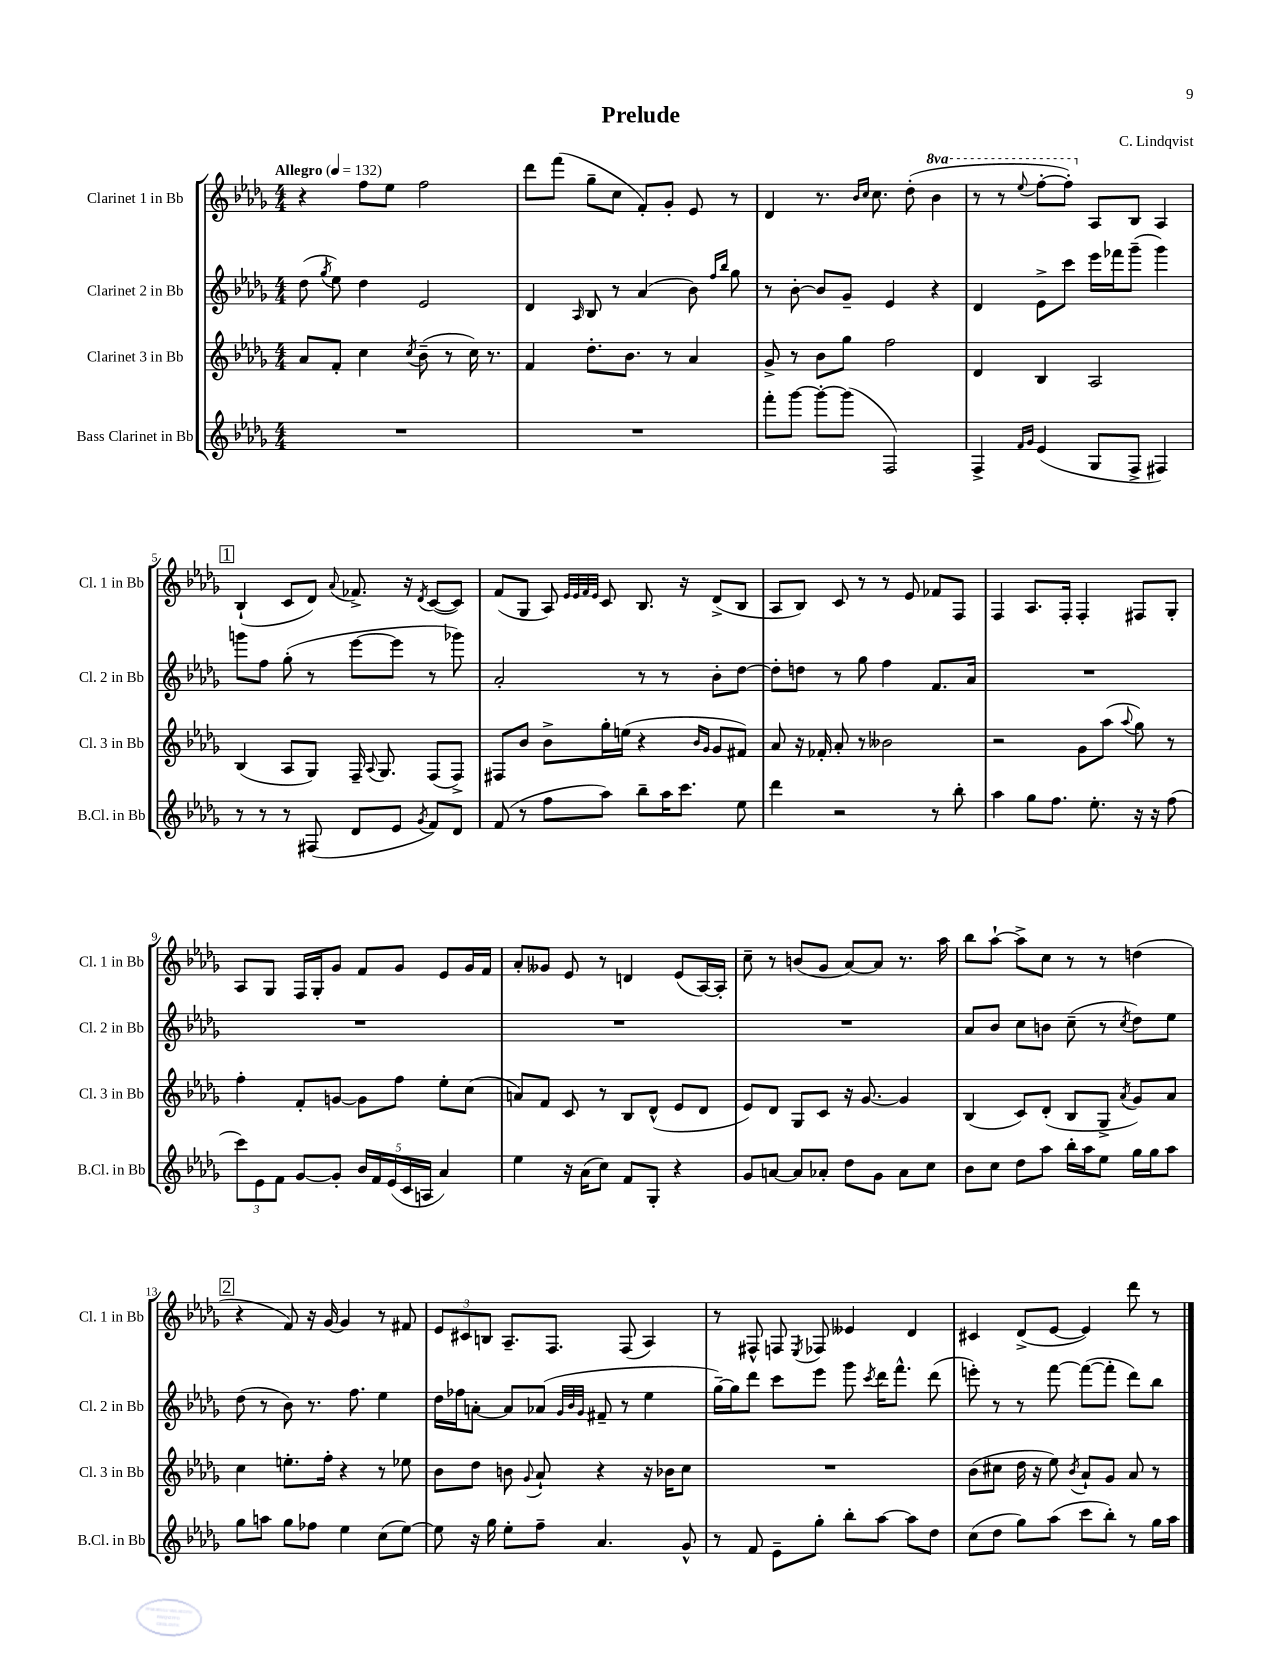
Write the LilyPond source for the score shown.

\header { title = "Prelude" composer = "C. Lindqvist" }
<<
\new StaffGroup <<
\new Staff = "s0" \with { instrumentName = "Clarinet 1 in Bb" shortInstrumentName = "Cl. 1 in Bb" } {
    \clef treble \key des \major \numericTimeSignature \time 4/4 \set Staff.ottavationMarkups = #ottavation-simple-ordinals \tempo "Allegro" 4 = 132
    \autoBeamOff r4 f''8[ ees''8] f''2 |
    des'''8[ f'''8]( ges''8[-- c''8] f'8[-.) ges'8]-. ees'8 r8 |
    des'4 r8. \grace { bes'16[ c''16] } c''8. des''8-.( \ottava #1 bes''4 |
    r8 r8 \appoggiatura { ees'''8 } f'''8[~-. f'''8]-.) \ottava #0 aes8[ bes8] aes4 |
    \mark \markup { \box "1" } bes4-!( c'8[ des'8]) \appoggiatura { aes'8 } fes'8.-> r16 \acciaccatura { des'8 } c'8[~( c'8]) |
    f'8[( ges8] aes8) \grace { ees'32[ ees'32 f'32 ees'32] } c'8 bes8. r16 des'8[->( bes8] |
    aes8[ bes8]) c'8 r8 r8 ees'8 fes'8[ f8] |
    f4 aes8.[ f16]-. f4-. fis8[ ges8]-. |
    aes8[ ges8] f16[ ges16-. ges'8] f'8[ ges'8] ees'8[ ges'16 f'16] |
    aes'8[-. geses'8] ees'8 r8 d'4 ees'8[( aes16~) aes16]-. |
    c''8-- r8 b'8[( ges'8] aes'8[~) aes'8] r8. aes''16 |
    bes''8[ aes''8]~-! aes''8[-> c''8] r8 r8 d''4( |
    \mark \markup { \box "2" } r4 f'8) r16 ges'16~ ges'4 r8 fis'8 |
    \tuplet 3/2 { ees'8[ cis'8 b8] } aes8.[-- f8.] f8( aes4) |
    r8 fis8-^ f8 \acciaccatura { ees8 } fes8 eeses'4 des'4 |
    cis'4 des'8[->( ees'8]~ ees'4) des'''8 r8 \bar "|." |
}
\new Staff = "s1" \with { instrumentName = "Clarinet 2 in Bb" shortInstrumentName = "Cl. 2 in Bb" } {
    \clef treble \key des \major \numericTimeSignature \time 4/4
    \autoBeamOff des''8( \acciaccatura { ges''8 } ees''8) des''4 ees'2 |
    des'4 \grace { aes16 } bes8 r8 aes'4( bes'8) \grace { f''16[ bes''16] } ges''8 |
    r8 bes'8~-. bes'8[ ges'8]-- ees'4 r4 |
    des'4 ees'8[-> c'''8] ees'''16[ fes'''16 ges'''8]--( ges'''4) |
    \mark \markup { \box "1" } g'''8[ f''8] ges''8-.( r8 ees'''8[~ ees'''8] r8 ges'''8) |
    aes'2-. r8 r8 bes'8[-. des''8]~ |
    des''8[-. d''8] r8 ges''8 f''4 f'8.[ aes'16] |
    R1 |
    R1 |
    R1 |
    R1 |
    aes'8[ bes'8] c''8[ b'8] c''8--( r8 \acciaccatura { c''8 } des''8[) ees''8] |
    \mark \markup { \box "2" } des''8( r8 bes'8) r8. f''8. ees''4 |
    des''16[ fes''16 a'8]~-. a'8[ aes'8]( \grace { ges'32[ bes'32 ges'32] } fis'8-- r8 ees''4 |
    ges''16[~--) ges''16 des'''8] c'''8[ ees'''8] ges'''8 \acciaccatura { c'''8 } des'''16[ f'''8.]-^ des'''8( |
    e'''8-.) r8 r8 f'''8~ f'''8[~( f'''8]-. des'''8[) bes''8] \bar "|." |
}
\new Staff = "s2" \with { instrumentName = "Clarinet 3 in Bb" shortInstrumentName = "Cl. 3 in Bb" } {
    \clef treble \key des \major \numericTimeSignature \time 4/4
    \autoBeamOff aes'8[ f'8]-. c''4 \acciaccatura { c''8 } bes'8--( r8 c''16) r8. |
    f'4 des''8.[-. bes'8.] r8 aes'4 |
    ges'8-> r8 bes'8[ ges''8] f''2 |
    des'4 bes4 aes2 |
    \mark \markup { \box "1" } bes4( aes8[ ges8]) f16-- \appoggiatura { aes8 } ges8. f8[( f8]->) |
    fis8[ bes'8] bes'8[-> ges''16-. e''16]( r4 \grace { bes'16[ ges'16] } ges'8[ fis'8]) |
    aes'8 r16 fes'16-. aes'8-. r8 beses'2 |
    r2 ges'8[ aes''8]( \appoggiatura { aes''8 } ges''8) r8 |
    f''4-. f'8[-. g'8]~ g'8[ f''8] ees''8[-. c''8]( |
    a'8[) f'8] c'8 r8 bes8[ des'8]-^( ees'8[ des'8] |
    ees'8[) des'8] ges8[ c'8] r16 ges'8.~ ges'4 |
    bes4( c'8[) des'8]-.( bes8[ ges8]-> \acciaccatura { aes'8 } ges'8[) aes'8] |
    \mark \markup { \box "2" } c''4 e''8.[-. f''16]-. r4 r8 ees''8 |
    bes'8[ des''8] b'8 \appoggiatura { ges'8 } aes'8-! r4 r16 bes'16[ c''8] |
    R1 |
    bes'8[( cis''8] des''16 r16 ees''8) \acciaccatura { bes'8 } aes'8[-! ges'8] aes'8 r8 \bar "|." |
}
\new Staff = "s3" \with { instrumentName = "Bass Clarinet in Bb" shortInstrumentName = "B.Cl. in Bb" } {
    \clef treble \key des \major \numericTimeSignature \time 4/4
    \autoBeamOff R1 |
    R1 |
    f'''8[-. ges'''8]~ ges'''8[~-. ges'''8]( f2) |
    f4-> \grace { f'16[ ges'16] } ees'4( ges8[ f8]-> fis4) |
    \mark \markup { \box "1" } r8 r8 r8 fis8( des'8[ ees'8] \acciaccatura { ges'8 } f'8[) des'8] |
    f'8( r8 f''8[ aes''8]) bes''8[-- aes''16 c'''8.] ees''8 |
    des'''4 r2 r8 bes''8-. |
    aes''4 ges''8[ f''8.] ees''8.-. r16 r16 f''8( |
    \tuplet 3/2 { c'''8[) ees'8 f'8] } ges'8[~ ges'8]-. \tuplet 5/4 { bes'16[ f'16 ees'16( c'16 a16] } aes'4) |
    ees''4 r16 aes'16[( c''8]) f'8[ ges8]-. r4 |
    ges'8[ a'8]~ a'8[ aes'8]-. des''8[ ges'8] aes'8[ c''8] |
    bes'8[ c''8] des''8[ aes''8] bes''16[-. aes''16 ees''8] ges''16[ ges''16 aes''8] |
    \mark \markup { \box "2" } ges''8[ a''8] ges''8[ fes''8] ees''4 c''8[( ees''8]~) |
    ees''8 r16 ges''16 ees''8[-. f''8]-- aes'4. ges'8-^ |
    r8 f'8 ees'8[-- ges''8]-. bes''8[-. aes''8]~ aes''8[ des''8] |
    c''8[( des''8] ges''8[) aes''8]( c'''8[ bes''8]-.) r8 ges''16[ aes''16] \bar "|." |
}
>>
>>
